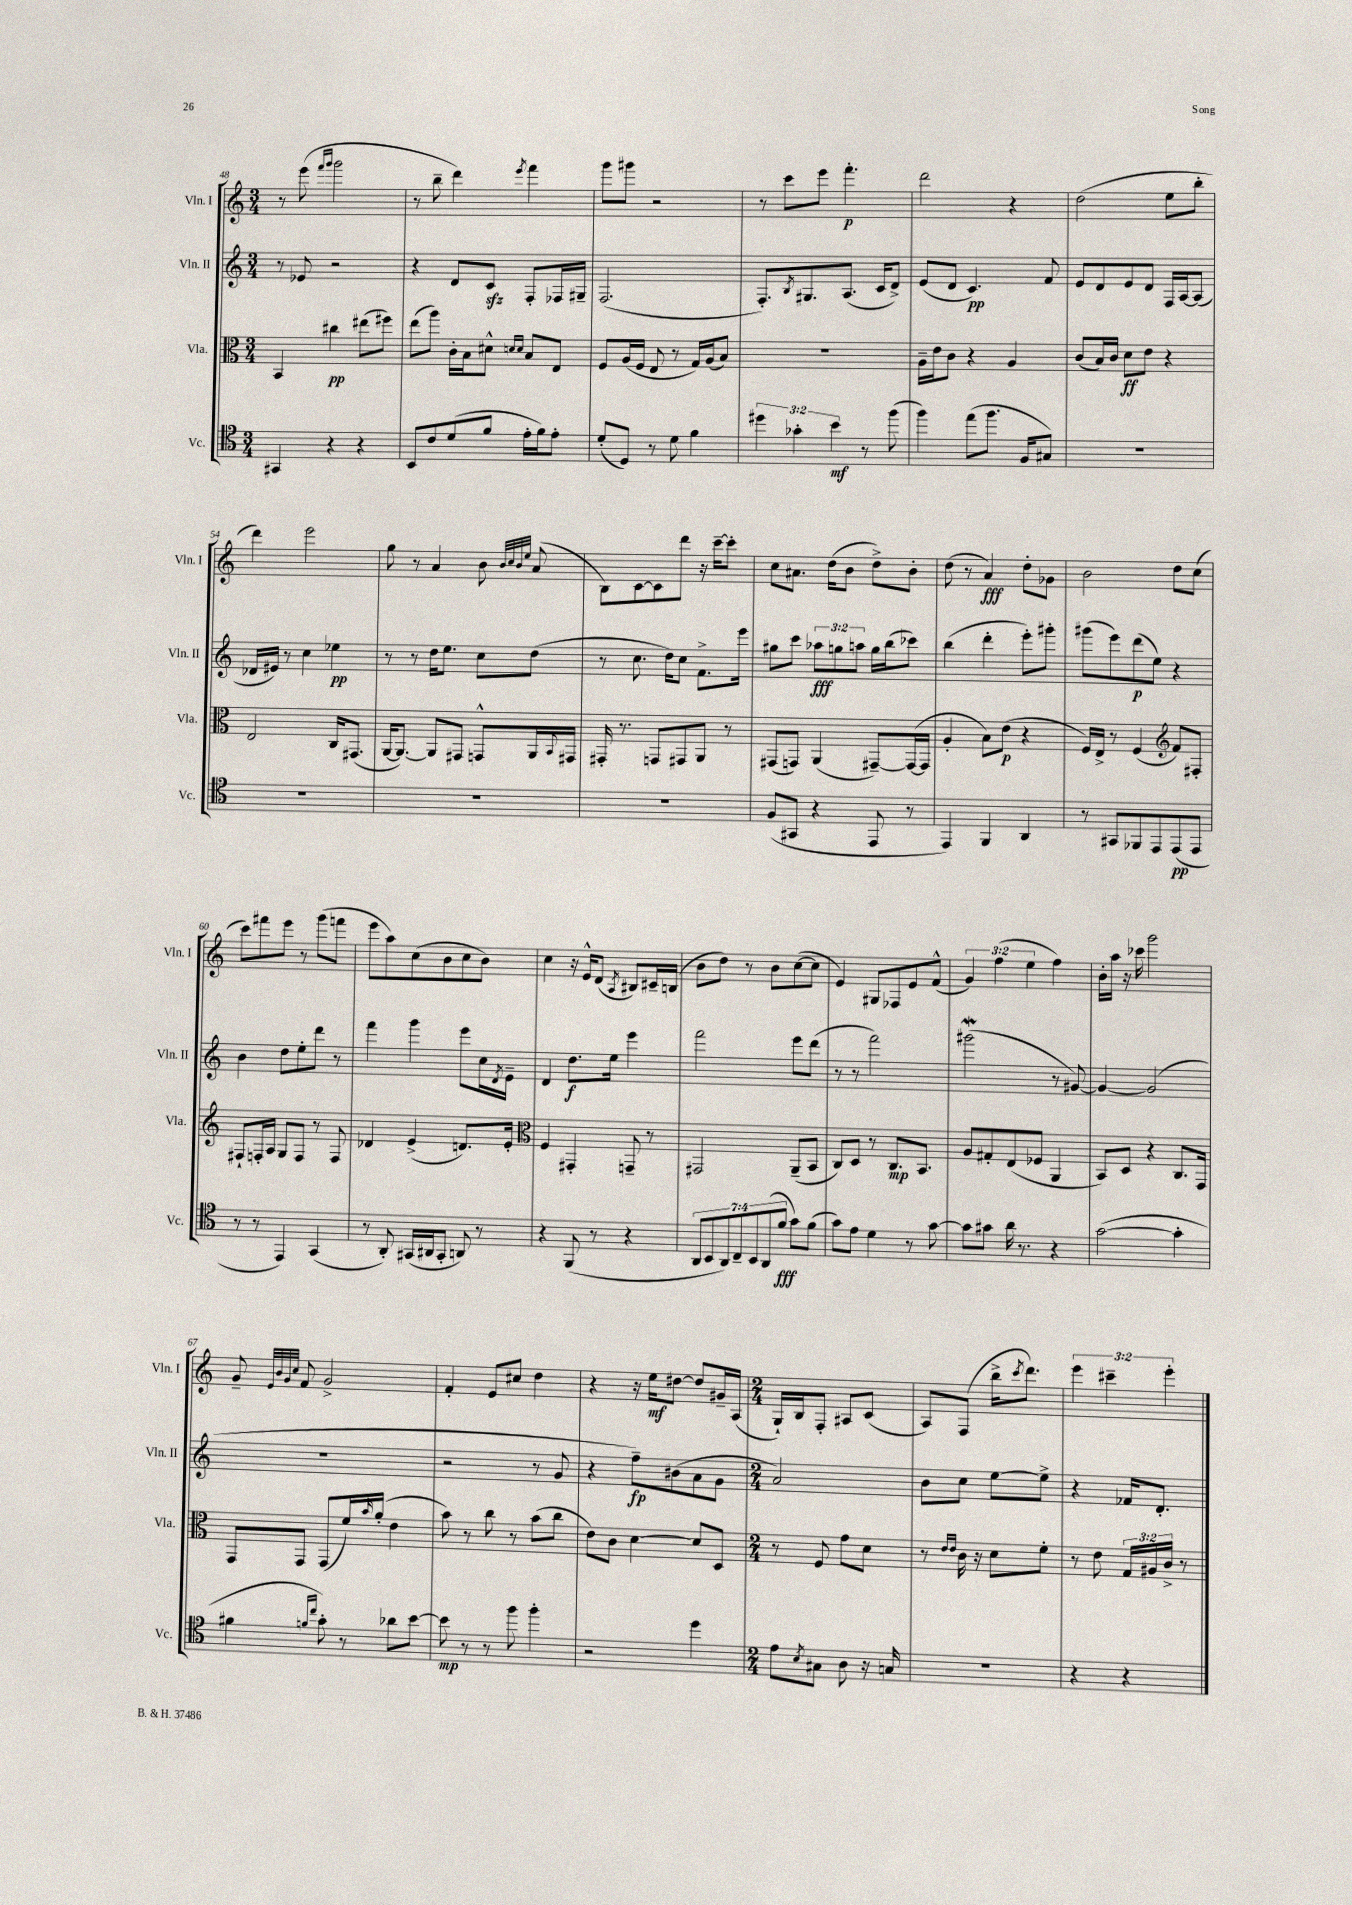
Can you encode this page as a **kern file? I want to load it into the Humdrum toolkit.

**kern	**kern	**kern	**kern
*staff4	*staff3	*staff2	*staff1
*clefC4	*clefC3	*clefG2	*clefG2
*k[]	*k[]	*k[]	*k[]
*M3/4	*M3/4	*M3/4	*M3/4
4GG#/	4BB/	8r	8r
.	.	8e-/	(8eee\
.	.	.	16qqfff/LL
.	.	.	16qqggg/JJ
4r	4cc#\	2r	2ggg\
4r	(8ee#\L	.	.
.	8ff#\J)	.	.
=	=	=	=
8BB/L	(8ee\L	4r	8r
8c/	8aa\J)	.	8bb~\
(8d/	16c'\LL	8d/L	4ddd\)
.	16B\J	.	.
8f/J	8d#^^\J	8c/J	.
.	16qqd/LL	.	.
.	16qqd/JJ	.	8qeee/
16e'\LL	8B/L	8F'/L	4fff\
16f\J)	.	.	.
8e'\J	8E/J	16F-/L	.
.	.	16G#~/JJ	.
=	=	=	=
(8d'/L	8F/L	(2.F/	8ggg\L
8D/J)	(16A/L	.	8ggg#\J
.	16F/JJ	.	.
8r	8E/	.	2r
8d\	8r	.	.
4f\	16G/LL)	.	.
.	(16A/J	.	.
.	8B/J)	.	.
=	=	=	=
6dd#\	2.r	8.F'/L)	8r
.	.	.	8ccc\L
6g-'\	.	.	.
.	.	8qB/	.
.	.	8.G#/	.
.	.	.	8eee\J
6b\	.	.	.
.	.	(8.A/J	4.fff'\
8r	.	.	.
.	.	16c/LK	.
(8ff\	.	8d^/J)	.
=	=	=	=
4ff\)	16A~\LL	(8e/L	2ddd\
.	16e\J	.	.
.	8c\J	8d/J	.
(8ee\L	4r	4.c/)	.
8.ff\J	.	.	.
.	4A/	.	4r
16F/LK	.	.	.
8G#/J)	.	8f/	.
=	=	=	=
2.r	(8c/L	8e/L	(2dd\
.	16B/L)	8d/	.
.	16c/JJ	.	.
.	8d\L	8e/	.
.	8e\J	8d/J	.
.	4r	16F/LL	8ee\L
.	.	[16A/J	.
.	.	(8A/]J	8bb'\J
=	=	=	=
2.r	2E/	16d-/LL	4ddd\)
.	.	16e#/JJ)	.
.	.	8r	.
.	.	4cc\	2eee\
.	16C/LK	4ee-\	.
.	(8.GG#/J	.	.
=	=	=	=
2.r	[16AA/LK	8r	8gg\
.	8.AA/_J)	.	.
.	.	8r	8r
.	8AA/]L	16dd\LK	4a/
.	.	8.ee\J	.
.	8GG#/J	.	.
.	8GG^^/L	8cc\L	8b\
.	.	.	32qqb/LLL
.	.	.	32qqcc/
.	.	.	32qqb/
.	.	.	32qqee/JJJ
.	16AA/L	(8dd\J	(8a/
.	8qqBB/	.	.
.	16GG#/JJ	.	.
=	=	=	=
2.r	16GG#'/	8r	8B\L)
.	8.r	.	.
.	.	8.cc\	[8c\
.	8GG/L	.	8c\]
.	.	16dd\LK)	.
.	8GG#/	8cc\J	8ddd\J
.	8AA/J	8.f^\L	16r
.	.	.	[16ccc~\LK
.	8r	.	8ccc'\]J
.	.	16eee\Jk	.
=	=	=	=
(8F/L	(8GG#/L	8gg#\L	8cc\L
8GG#/J	8GG/J)	8ccc\J	8.a#\J
4r	(4AA/	12aa-\L	.
.	.	.	(16dd\LK
.	.	12gg\	.
.	.	.	8b\J
.	.	12aa\J	.
8EE/	[8GG#~/L)	16gg\LL	8dd^\L)
.	.	(16bb\J	.
8r	(16GG#/_L	8ccc-\J)	8b'\J
.	16GG#/]JJ	.	.
=	=	=	=
4EE/)	4A'/	(4bb\	(8dd\
.	.	.	8r
4FF/	8B\L)	4ddd'\	4a/)
.	(8e\J	.	.
4AA/	4r	8eee'\L)	8dd'\L
.	.	8ggg#'\J	8g-\J
=	=	=	=
8r	16F/LL)	(8ggg#\L	2b\
.	16E^/JJ	.	.
8GG#/L	8r	8eee\)	.
8FF-/	(4F/	(8ddd\	.
8EE/	.	8ee\J)	.
*	*clefG2	*	*
(8EE/	8f/L)	4r	8dd\L
8EE/J	8F#'/J	.	(8cc\J
=	=	=	=
8r	8F#`/L	4b\	8ccc\L)
8r	16F'/L	.	8fff#\
.	16A/JJ	.	.
4EE/)	8G/L	8dd\L	8eee\J
.	8F/J	8ee'\	8r
(4GG/	8r	8ddd\J	(8ggg\L
.	8F/	8r	8fff\J
=	=	=	=
8r	4d-/	4fff\	8eee\L
8AA'/)	.	.	8aa\)
(16GG#/LL	(4e^/	4ggg\	(8cc\
16AA#/J	.	.	.
8GG#'/J	.	.	8b\
8AA/)	8.d/L)	8eee\L	8cc\
8r	.	16cc\L	8b\J)
.	.	8qd/	.
.	16e'/Jk	16e~\JJ	.
=	=	=	=
*	*clefC3	*	*
4r	4F/	4d/	4cc\
(8FF/	4GG#'/	8.dd\L	16r
.	.	.	16e^^/LK
8r	.	.	(8d/J
.	.	16ee\Jk	.
.	.	.	8qA/
4r	8GG~/	4eee\	8B#/L)
.	8r	.	16c#~/L
.	.	.	(16B/JJ
=	=	=	=
14AA/L	2GG#/	2fff\	8b\L
14BB/	.	.	.
.	.	.	8dd\J)
14AA/)	.	.	.
14C~/	.	.	.
.	.	.	8r
14BB/	.	.	.
(14AA/	.	.	.
.	.	.	8b\L
14f/J	.	.	.
8g\L)	(8AA~/L	8eee\L	([8cc\
(8f\J	8BB/J	(8ddd\J	8cc\]J
=	=	=	=
8g\L)	8C/L)	8r	4e/)
8e\J	8D/J	8r	.
4d\	8r	2fff\)	8G#/L
.	8.C/L	.	8F-/
8r	.	.	8e/
.	8.BB/J	.	.
[8g\	.	.	(8f^^/J
=	=	=	=
8g\]L	8A/L	(2ggg#\	6g/)
8g#\J	8G#'/	.	.
.	.	.	(6ff\
16a\	(8E/	.	.
8.r	.	.	.
.	.	.	6ee\
.	8F-/J	.	.
4r	4AA/	8r	4ff\)
.	.	[8g#/)	.
=	=	=	=
([2g\	8BB/L)	4g#/_	16b'\LL
.	.	.	16aa\JJ
.	8D/J	.	16r
.	.	.	16ccc-\
.	4r	(2g#/]	2ggg\
4g'\]	8.C/L	.	.
.	16GG/Jk	.	.
=	=	=	=
4f#\	8GG/L	2.r	8g~/
.	.	.	32qqe/LLL
.	.	.	32qqb/
.	.	.	32qqg/
.	.	.	32qqcc/JJJ
.	8GG/J	.	8f/
16qqf/LL	.	.	.
16qqcc/JJ	.	.	.
8g'\)	(8GG/L	.	2g^/
8r	16f/L)	.	.
.	16qqb/	.	.
.	(16a'/JJ	.	.
8a-\L	4e\	.	.
[8b\J	.	.	.
=	=	=	=
8b\]	8b\)	2r	4f'/
8r	8r	.	.
8r	8cc\	.	8e/L
8ff\	8r	.	8cc#/J
4ff'\	(8b\L	8r	4dd\
.	8cc\J	8g/	.
=	=	=	=
2r	8e\L)	4r	4r
.	8c\J	.	.
.	[4d\	8ff~\L)	16r
.	.	.	16ee\LK
.	.	(8b#\	[8dd#\J
4dd\	8d/]L	8a\	8dd#/]L
.	8D/J	8g\J	16g#~/L
.	.	.	(16A/JJ
=	=	=	=
*M2/4	*M2/4	*M2/4	*M2/4
8e\L	8r	2a/)	16G`/LL)
.	.	.	16B/J
8qB/	.	.	.
8G#\J	8F/	.	8F'/J
8A\	8g\L	.	8A#/L
16r	8d\J	.	(8c/J
16G/	.	.	.
=	=	=	=
2r	8r	8b\L	8A/L)
.	16qqe/LL	.	.
.	16qqe/JJ	.	.
.	16c\	8cc\J	(8F/J
.	16r	.	.
.	8d\L	[8ee\L	16bb^\LK
.	.	.	8qccc/
.	.	.	8.ddd\J)
.	8f'\J	8ee^\]J	.
=	=	=	=
4r	8r	4r	6eee\
.	8e\	.	.
.	.	.	6ccc#~\
4r	24G/LL	16f-/LK	.
.	24A#/	.	.
.	.	8.d'/J	.
.	24c^/JJ	.	6eee'\
.	8r	.	.
==	==	==	==
*-	*-	*-	*-
